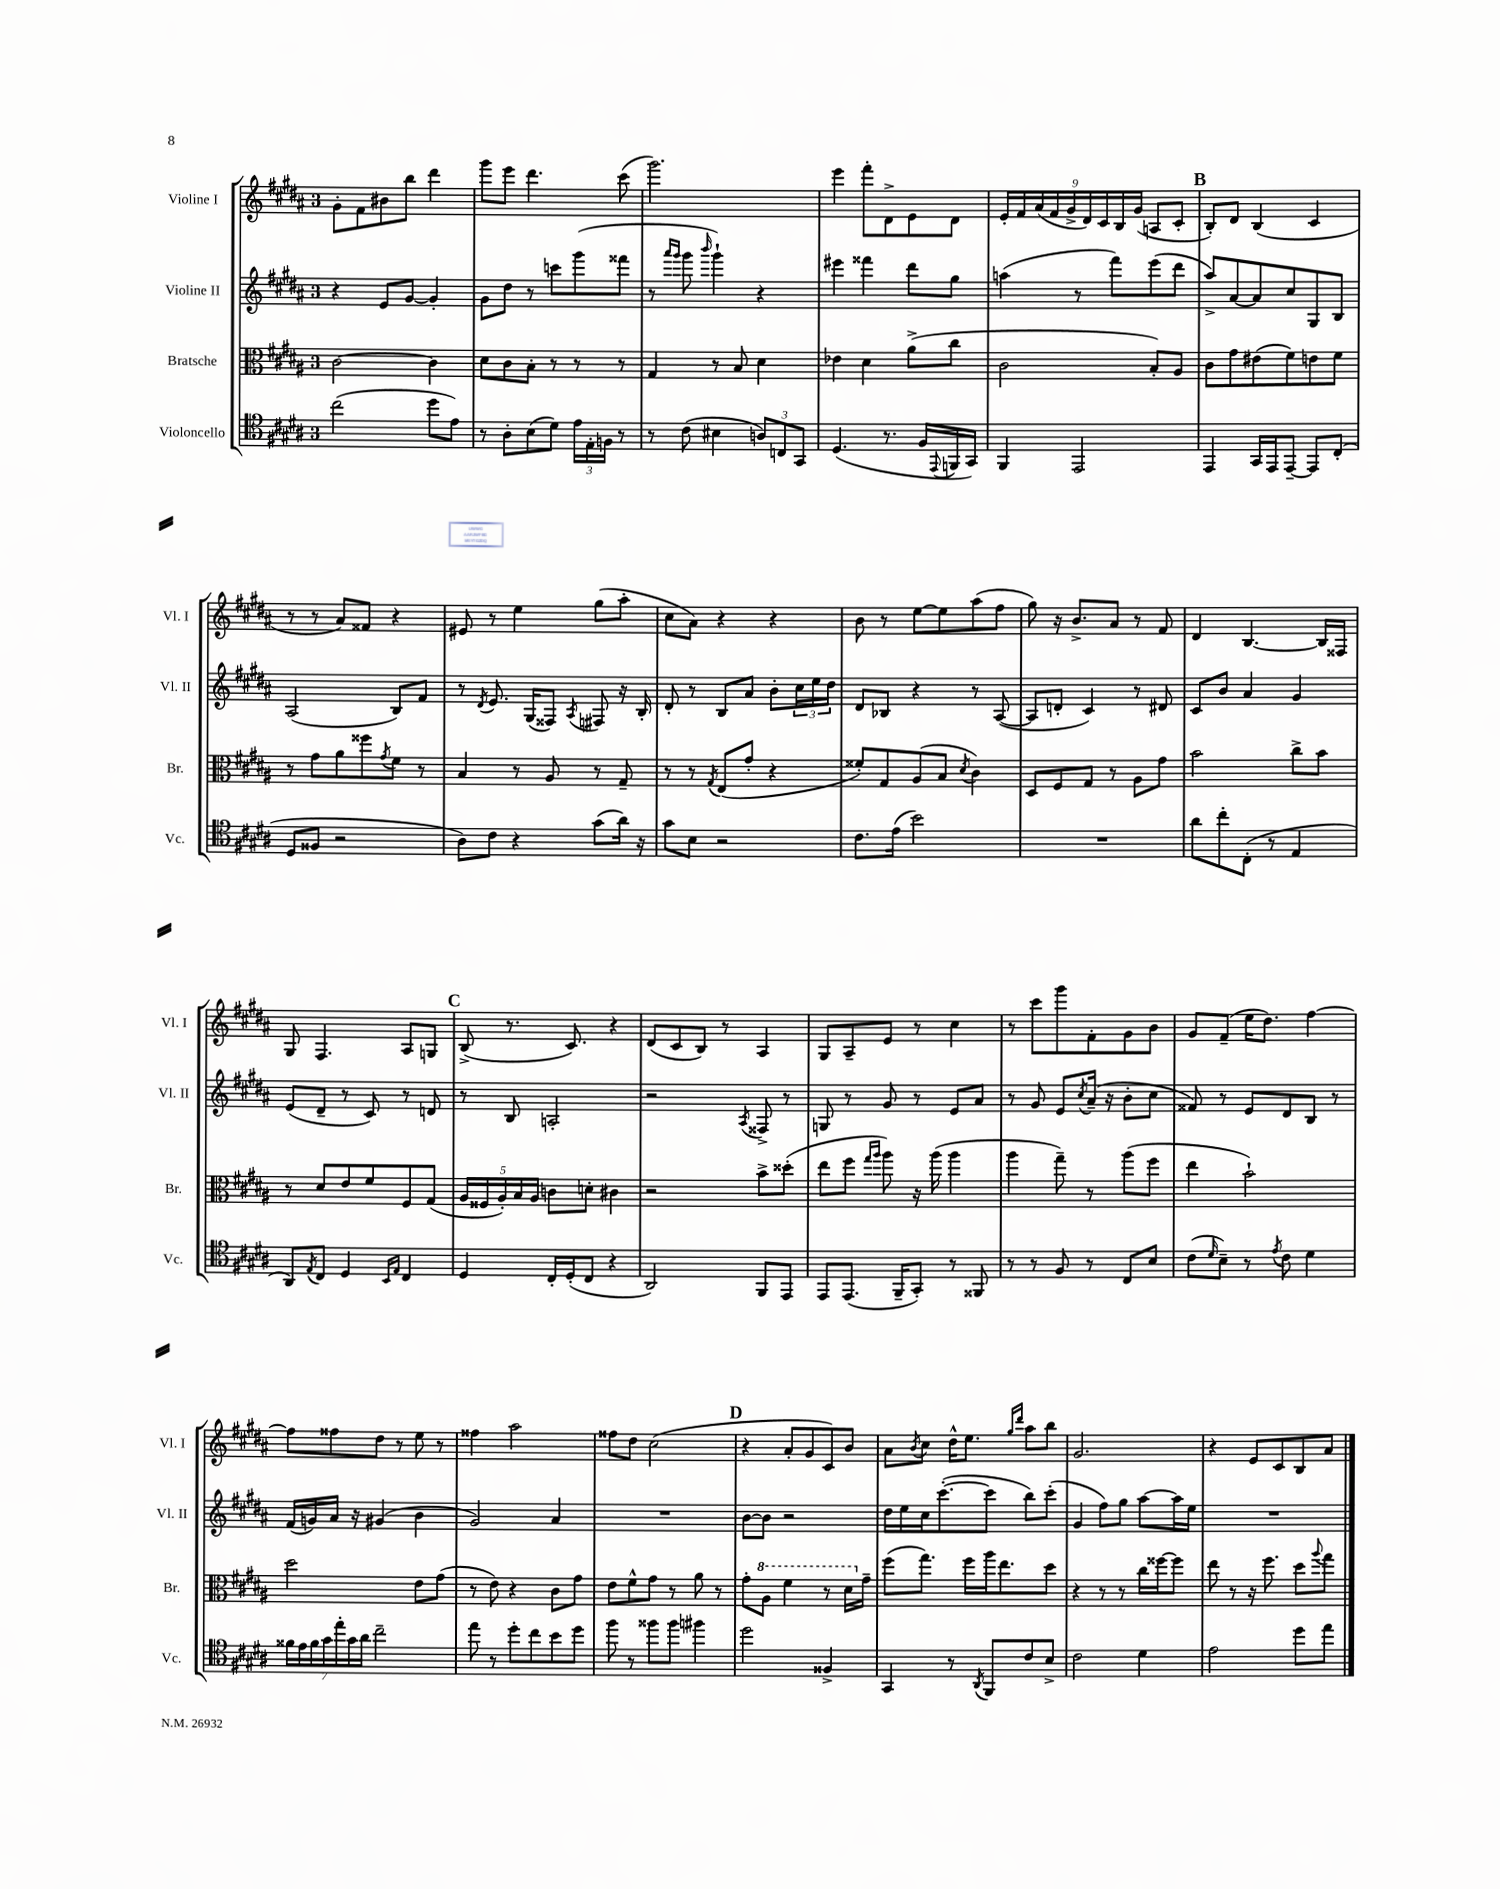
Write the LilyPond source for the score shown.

<<
\new StaffGroup <<
\new Staff = "s0" \with { instrumentName = "Violine I" shortInstrumentName = "Vl. I" } {
    \clef treble \key b \major \once \override Staff.TimeSignature.style = #'single-digit \time 3/4
    gis'8-. fis'8 bis'8 b''8 dis'''4 |
    gis'''8 e'''8 dis'''4. cis'''8( |
    gis'''2.) |
    e'''4 fis'''8-. dis'8-> e'8 dis'8 |
    \tuplet 9/8 { e'16-. fis'16 ais'16( fis'16 gis'16-> dis'16) cis'16 b16 gis'16( } a8 cis'8-. |
    \mark \markup { \bold "B" } b8-.) dis'8 b4( cis'4 |
    r8 r8 ais'8) fisis'8 r4 |
    eis'8 r8 e''4 gis''8( ais''8-. |
    cis''8 ais'8) r4 r4 |
    b'8 r8 e''8~ e''8 ais''8( fis''8 |
    gis''8) r16 b'8.-> ais'8 r8 fis'8 |
    dis'4 b4.~ b16 fisis16 |
    gis8 fis4. ais8 g8 |
    \mark \markup { \bold "C" } b8->( r8. cis'8.) r4 |
    dis'8( cis'8 b8) r8 ais4 |
    gis8 ais8-- e'8 r8 cis''4 |
    r8 cis'''8 gis'''8 fis'8-. gis'8 b'8 |
    gis'8 fis'8--( e''16 dis''8.) fis''4~ |
    fis''8 fisis''8 dis''8 r8 e''8 r8 |
    fisis''4 ais''2 |
    fisis''8 dis''8 cis''2( |
    \mark \markup { \bold "D" } r4 ais'8-. gis'8 cis'8) b'8 |
    ais'8 \acciaccatura { b'8 } cis''8 dis''16-^ e''8. \grace { gis''16 dis'''16 } ais''8 b''8 |
    gis'2. |
    r4 e'8 cis'8 b8 ais'8 \bar "|." |
}
\new Staff = "s1" \with { instrumentName = "Violine II" shortInstrumentName = "Vl. II" } {
    \clef treble \key b \major \once \override Staff.TimeSignature.style = #'single-digit \time 3/4
    r4 e'8 gis'8~ gis'4-. |
    gis'8 dis''8 r8 c'''8 gis'''8( fisis'''8 |
    r8 \grace { ais'''16 gis'''16 } gis'''8 \grace { b'''16 } gis'''4-!) r4 |
    eis'''4 fisis'''4 dis'''8 gis''8 |
    a''4( r8 fis'''8) e'''8( dis'''8 |
    \mark \markup { \bold "B" } ais''8->) ais'8~ ais'8 cis''8 gis8 b8 |
    ais2( b8) fis'8 |
    r8 \acciaccatura { dis'8 } e'8. gis16( fisis8) \acciaccatura { ais8 } fis8 r16 b16-. |
    dis'8-. r8 b8 ais'8 b'8-. \tuplet 3/2 { cis''16 e''16 dis''16 } |
    dis'8 bes8 r4 r8 ais8~( |
    ais8 d'8-. cis'4) r8 dis'8 |
    cis'8 b'8 ais'4 gis'4 |
    e'8( dis'8-- r8 cis'8) r8 d'8 |
    \mark \markup { \bold "C" } r8 b8 a2-. |
    r2 \acciaccatura { ais8 } fisis8-> r8 |
    g8 r8 gis'8 r8 e'8 ais'8 |
    r8 gis'8 e'8 \acciaccatura { cis''8 } ais'16--( r16 b'8-. cis''8 |
    fisis'8) r8 e'8 dis'8 b8 r8 |
    fis'16( g'16) ais'16 r16 gis'4( b'4 |
    gis'2) ais'4 |
    R2. |
    \mark \markup { \bold "D" } b'8~ b'8 r2 |
    dis''16 e''16 cis''16 cis'''8.~-.( cis'''8 b''8) cis'''8-.( |
    gis'4 fis''8) gis''8 ais''8~ ais''16 e''16 |
    R2. \bar "|." |
}
\new Staff = "s2" \with { instrumentName = "Bratsche" shortInstrumentName = "Br." } {
    \clef alto \key b \major \once \override Staff.TimeSignature.style = #'single-digit \time 3/4
    cis'2~ cis'4 |
    dis'8 cis'8 b8-. r8 r8 r8 |
    gis4 r8 b8 dis'4 |
    ees'4 dis'4 ais'8->( cis''8 |
    cis'2 b8-.) ais8 |
    \mark \markup { \bold "B" } cis'8 gis'8 eis'8( fis'8) e'8 fis'8 |
    r8 gis'8 ais'8 fisis''8 \acciaccatura { gis'8 } fis'8 r8 |
    b4 r8 ais8 r8 gis8-- |
    r8 r8 \acciaccatura { gis8 } e8( gis'8-. r4 |
    fisis'8-.) gis8 ais8( b8 \acciaccatura { dis'8 } cis'4) |
    dis8 fis8 gis8 r8 ais8 gis'8 |
    b'2 cis''8-> b'8 |
    r8 dis'8 e'8 fis'8 fis8 gis8( |
    \mark \markup { \bold "C" } \tuplet 5/4 { ais16 fisis16 ais16-.) b16 ais16 } c'8 d'8-. cis'4 |
    r2 b'8-> disis''8-.( |
    e''8 fis''8 \grace { gis''16 ais''16 } ais''8) r16 ais''16( ais''4 |
    ais''4 gis''8--) r8 ais''8( fis''8 |
    e''4 b'2-!) |
    dis''2 e'8 gis'8( |
    r8 e'8) r4 cis'8 gis'8 |
    e'8 fis'8-^ gis'8 r8 ais'8 r8 |
    \mark \markup { \bold "D" } gis'8-. \ottava #1 ais'8 fis''4 r8 dis''16 \ottava #0 gis'16-- |
    fis''8( gis''8.) fis''16 ais''16 e''8. dis''8 |
    r4 r8 r8 cis''16 fisis''16~ fisis''8 |
    e''8 r8 r16 fis''8. dis''8 \appoggiatura { ais''8 } gis''8 \bar "|." |
}
\new Staff = "s3" \with { instrumentName = "Violoncello" shortInstrumentName = "Vc." } {
    \clef tenor \key b \major \once \override Staff.TimeSignature.style = #'single-digit \time 3/4
    cis''2( dis''8 e'8) |
    r8 ais8-. b8( dis'8) \tuplet 3/2 { e'16 e16-. f16 } r8 |
    r8 cis'8( bis4 \tuplet 3/2 { a8) c8 gis,8 } |
    dis4.( r8. fis16 \appoggiatura { e,8 } f,16 gis,16) |
    fis,4 e,2 |
    \mark \markup { \bold "B" } e,4 gis,16 e,16 e,8~-- e,8 cis8-.( |
    dis8 fisis8 r2 |
    ais8) cis'8 r4 gis'8( ais'16) r16 |
    gis'8 b8 r2 |
    cis'8. e'16( b'2) |
    R2. |
    ais'8 cis''8-. cis8-.( r8 e4 |
    ais,8) \acciaccatura { e8 } cis8 dis4 \grace { b,16 e16 } cis4 |
    \mark \markup { \bold "C" } dis4 cis16-. dis16-.( cis8 r4 |
    ais,2) fis,8 e,8 |
    e,8 e,8.( fis,16-- gis,8-.) r8 fisis,8 |
    r8 r8 fis8 r8 cis8 b8 |
    cis'8( \grace { dis'16 } b8--) r8 \acciaccatura { e'8 } cis'8 dis'4 |
    \tuplet 7/4 { fisis'16 e'16 fisis'16 gis'16 e''16-. gis'16 ais'16 } cis''2-- |
    e''8 r8 dis''8-. cis''8 b'8 dis''8 |
    fis''8 r8 fisis''8 fisis''8 fis''4 |
    \mark \markup { \bold "D" } dis''2 fisis4-> |
    gis,4 r8 \acciaccatura { ais,8 } fis,8 cis'8 b8-> |
    cis'2 dis'4 |
    e'2 dis''8 e''8 \bar "|." |
}
>>
>>
\layout { \context { \Score \remove "Bar_number_engraver" } }
